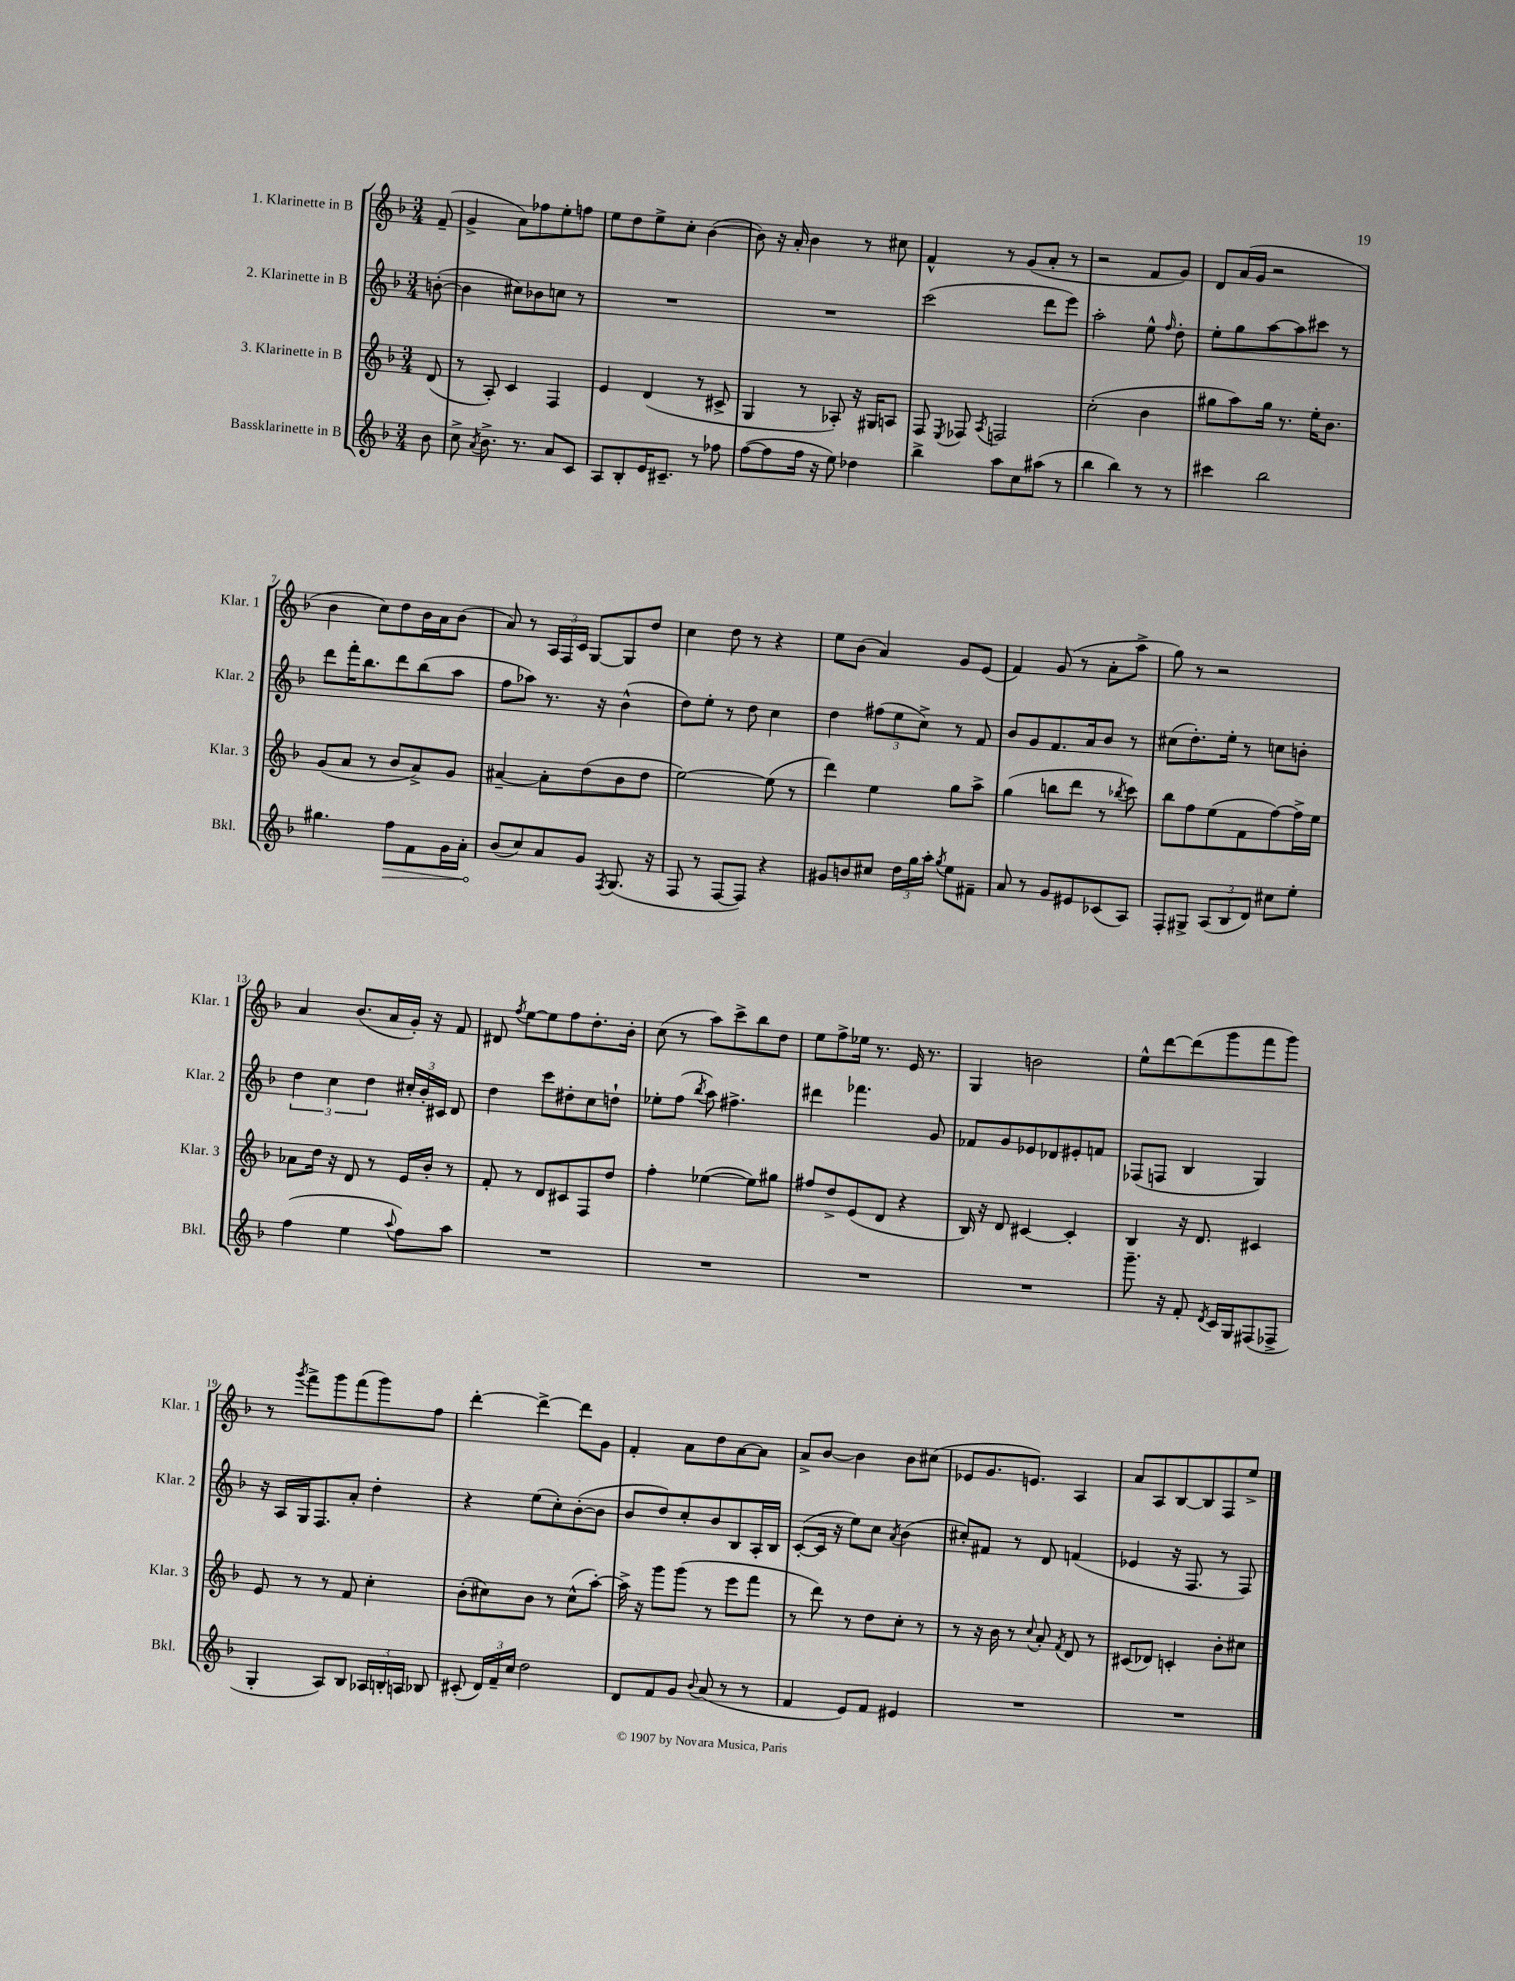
<<
\new StaffGroup <<
\new Staff = "s0" \with { instrumentName = "1. Klarinette in B" shortInstrumentName = "Klar. 1" } {
    \clef treble \key f \major \numericTimeSignature \time 3/4 \partial 8
    \autoBeamOff f'8--( |
    g'4-> a'8[) fes''8 e''8-. f''8] |
    e''8[ d''8 e''8-> c''8]-. bes'4~( |
    bes'8) r16 a'16-. bes'4 r8 cis''8 |
    f'4-^ r8 g'8[( a'8]-. r8 |
    r2 f'8[ g'8]) |
    d'8[ a'16( g'16] r2 |
    bes'4 c''8[) d''8 bes'16 a'16 bes'8]( |
    a'8) r8 \tuplet 3/2 { a16[ f16 c'16] } g8[~ g8 d''8] |
    c''4 d''8 r8 r4 |
    e''8[ bes'8]( a'4) g'8[ e'8]( |
    f'4) g'8( r8 a'8[-. a''8]-> |
    g''8) r8 r2 |
    a'4 bes'8.[( a'16 g'16]-.) r16 f'8 |
    dis'8 \acciaccatura { f''8 } e''8[~ e''8 f''8 d''8.-. bes'16]-. |
    c''8( r8 a''8[) c'''8-> bes''8 d''8] |
    e''8[ f''8-> ees''16] r8. e'16 r8. |
    g4 b'2 |
    e''8[-^ d'''8~ d'''8( g'''8 f'''8 g'''8]) |
    r8 \acciaccatura { g'''8 } f'''8[-> g'''8 f'''8( g'''8) f''8] |
    d'''4~-. d'''4~-> d'''8[ g'8] |
    f'4-. a'8[ d''8 a'8~ a'8] |
    a'8[-> bes'8]~ bes'4 bes'8[ cis''8]( |
    ees'8[ g'8. e'8.]) a4 |
    a'8[ a8 bes8~ bes8 f8 e''8]-> \bar "|." |
}
\new Staff = "s1" \with { instrumentName = "2. Klarinette in B" shortInstrumentName = "Klar. 2" } {
    \clef treble \key f \major \numericTimeSignature \time 3/4 \partial 8
    \autoBeamOff b'8~-.( |
    b'4 cis''8[) bes'8 c''8] r8 |
    R2. |
    R2. |
    c'''2( d'''8[ e'''8]) |
    a''2-. e''8-^ \grace { f''16 } d''8-. |
    e''8[-. g''8 a''8~ a''8 cis'''8] r8 |
    d'''8[ f'''16-. bes''8. d'''8 bes''8( a''8] |
    f''8[ aes''8]) r8. r16 bes'4-^( |
    d''8[) e''8]-. r8 d''8 c''4 |
    d''4 \tuplet 3/2 { fis''8[( e''8 c''8]->) } r8 f'8 |
    bes'8[ g'8 f'8. a'16 bes'8] r8 |
    cis''8[( d''8.-.) e''16]-. r8 c''8[ b'8]-. |
    \tuplet 3/2 { d''4 c''4 d''4 } \tuplet 3/2 { cis''16[-. bes'16-. cis'16] } d'8 |
    d''4 c'''8[ dis''8-. c''8 d''8]-! |
    ees''8[-. f''8]( \acciaccatura { bes''8 } a''8) fis''4.-> |
    dis'''4 fes'''4. g'8 |
    fes'8[ g'8 ees'8 des'8 eis'8-. f'8] |
    fes8[( f8] bes4 g4) |
    r16 a16[ g16 f8. a'8]-. d''4-. |
    r4 e''8[( c''8-.) bes'8~-.( bes'8] |
    bes'8[ d''8) c''8-. bes'8 bes8 a16-. bes16] |
    c'8[~-.( c'16] r16 e''8[) c''8] \acciaccatura { a'8 } bes'4( |
    cis''8[-.) fis'8] r8 d'8 f'4( |
    ees'4 r16 f8. r8 f8) \bar "|." |
}
\new Staff = "s2" \with { instrumentName = "3. Klarinette in B" shortInstrumentName = "Klar. 3" } {
    \clef treble \key f \major \numericTimeSignature \time 3/4 \partial 8
    \autoBeamOff d'8( |
    r8 a8-.) c'4 f4 |
    e'4 d'4( r8 cis'8-> |
    g4 r8 aes8-.) r16 gis16[ a8] |
    f8 \acciaccatura { e8 } fes8 \acciaccatura { a8 } f2 |
    c''2-.( bes'4 |
    gis''8[ a''8) gis''16] r8. e''16[-. bes'8.] |
    g'8[( a'8] r8 bes'8[ a'8->) g'8] |
    ais'4~-- ais'8[-. d''8( bes'8 d''8] |
    e''2~) e''8( r8 |
    d'''4) e''4 g''8[ a''8]-> |
    g''4( b''8[ d'''8] r8 \acciaccatura { bes''8 } c'''8) |
    bes''8[ f''8 e''8( f'8 f''8~) f''16-> e''16] |
    aes'8[ d''16] r16 d'8 r8 e'16[ bes'16]-. r8 |
    f'8-. r8 d'8[ cis'8 f8 d''8] |
    f''4-. ees''4~( ees''8[) gis''8] |
    fis''8[ d''8-> e'8( d'8] r4 |
    bes16) r16 d'8 cis'4~ cis'4-. |
    bes4 r16 d'8. cis'4 |
    e'8 r8 r8 f'8 c''4-. |
    bes'8[-.( cis''8) bes'8] r8 cis''8[-^( a''8]~-.) |
    a''16-> r16 g'''8[ g'''8]( r8 e'''8[ f'''8] |
    r8 d'''8) r8 d''8[ c''8]-. r8 |
    r8 r16 bes'16 r8 \appoggiatura { c''8 } a'8-. \acciaccatura { f'8 } d'8 r8 |
    cis'8[( des'8]) c'4-. bes'8[-. cis''8] \bar "|." |
}
\new Staff = "s3" \with { instrumentName = "Bassklarinette in B" shortInstrumentName = "Bkl." } {
    \clef treble \key f \major \numericTimeSignature \time 3/4 \partial 8
    \autoBeamOff bes'8 |
    c''8-> \acciaccatura { a'8 } bes'8.-> r8. a'8[ c'8] |
    a8[ bes8-. e'16 cis'8.]-- r8 fes''8 |
    f''8[~( f''8 f''16] r16 e''8) des''4 |
    bes''4-> a''8[ c''8 ais''8]( r8 |
    bes''4 bes''4) r8 r8 |
    cis'''4 bes''2 |
    gis''4. \once \override Hairpin.circled-tip = ##t f''8[\> f'8 g'16 a'16]-. |
    bes'8[\!( c''8) a'8 g'8] \acciaccatura { f8 } g8.( r16 |
    f8 r8 f8[~ f8]) r4 |
    gis'8[ b'8 cis''8] \tuplet 3/2 { d''16[ g''16 a''16]-. } \acciaccatura { g''8 } e''8[ fis'8]-- |
    a'8 r8 g'8[ eis'8 ces'8( a8]) |
    f8[-. gis8]-> \tuplet 3/2 { a8[( bes8 d'8]) } cis''8[ e''8]-. |
    f''4( e''4 \appoggiatura { a''8 } f''8[) a''8] |
    R2. |
    R2. |
    R2. |
    R2. |
    g'''8.-- r16 f'8-. \acciaccatura { d'8 } c'16[ g16 fis8( fes8]-> |
    g4-. a8[) bes8] \tuplet 3/2 { aes16[ b16-. a16] } bes8 |
    cis'8-.( \tuplet 3/2 { d'16[) f'16-- c''16] } d''2 |
    d'8[ f'8 g'8] \appoggiatura { bes'8 } a'8( r8 r8 |
    f'4 e'8[) f'8] eis'4 |
    R2. |
    R2. \bar "|." |
}
>>
>>
